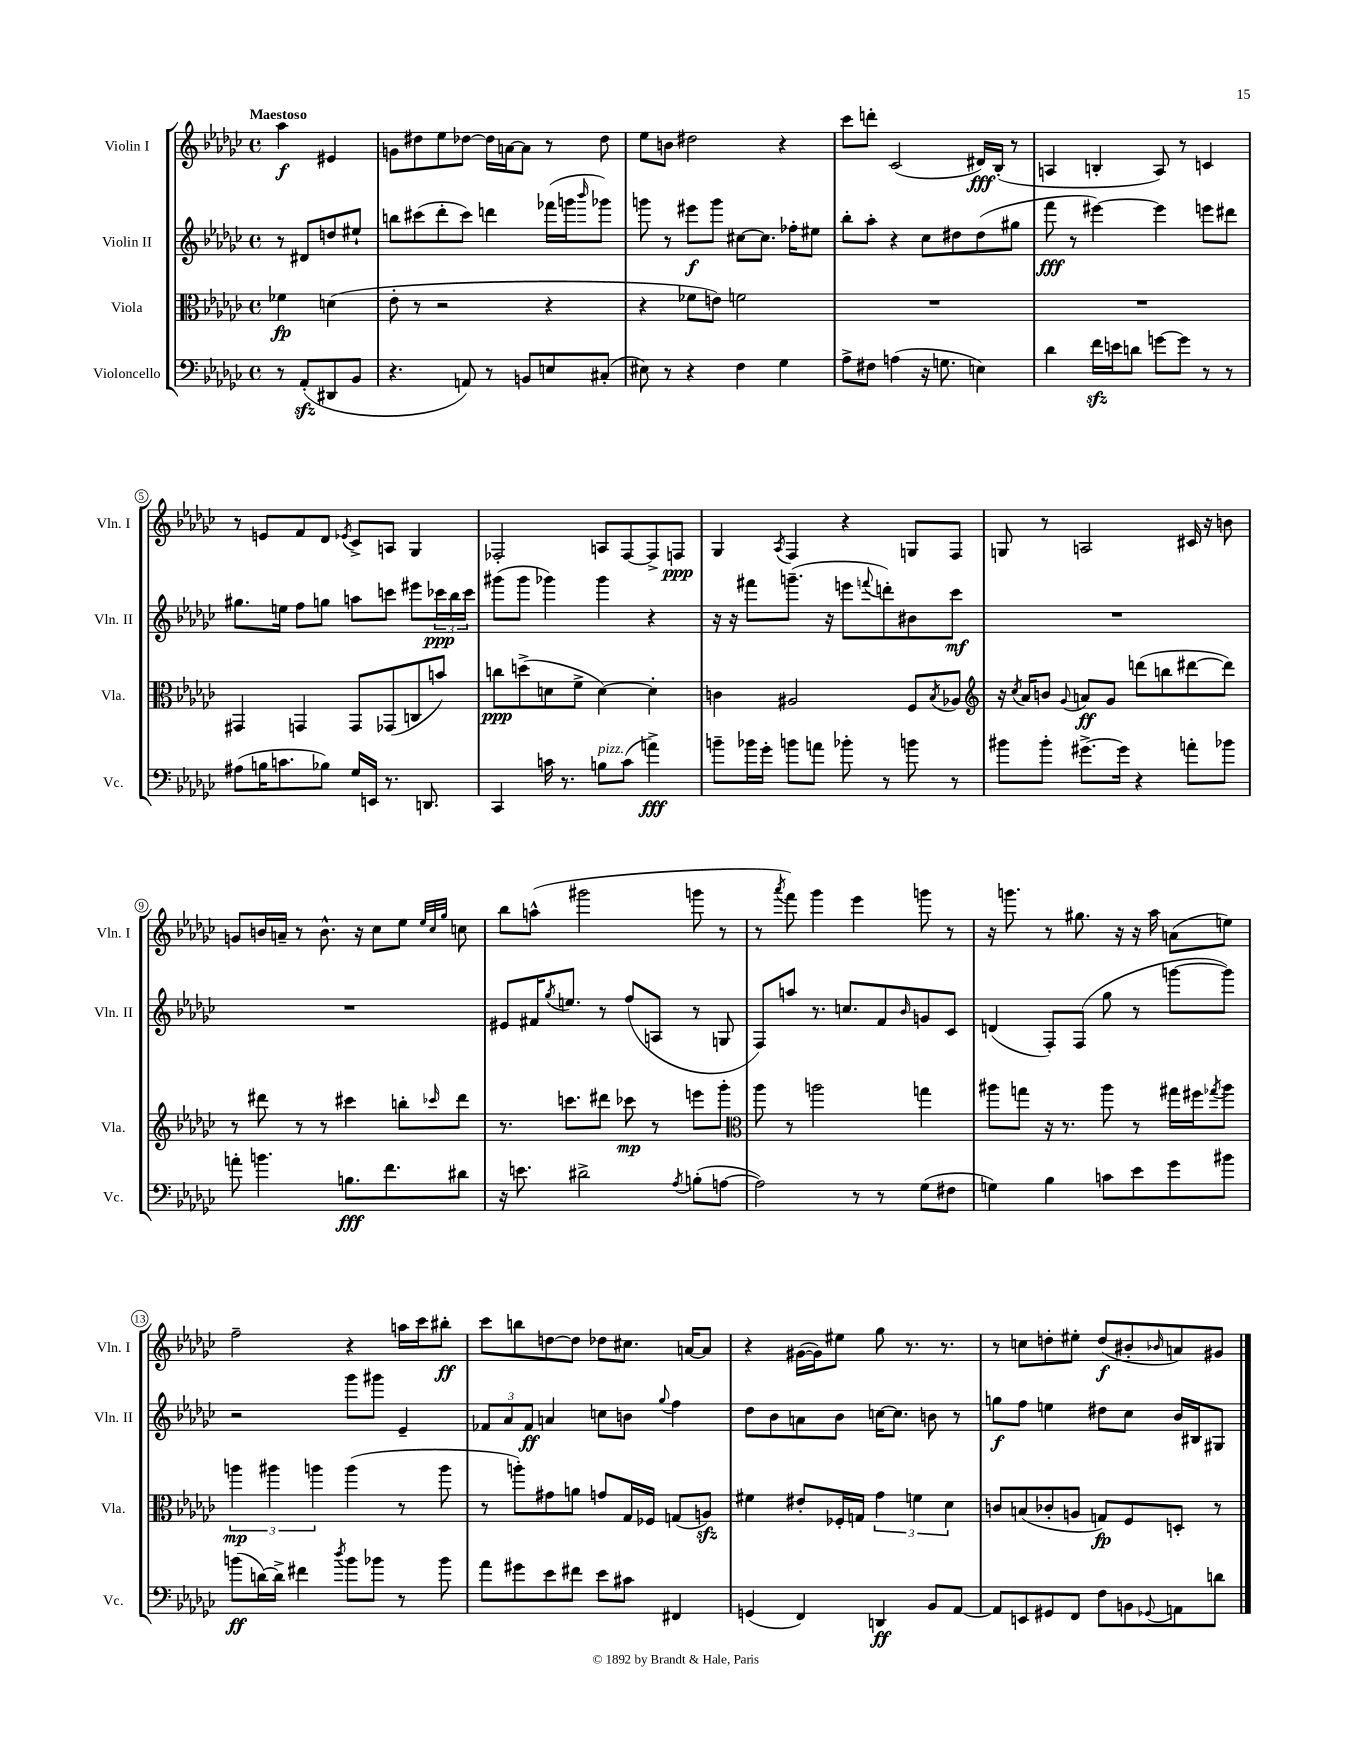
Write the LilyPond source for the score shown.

<<
\new StaffGroup <<
\new Staff = "s0" \with { instrumentName = "Violin I" shortInstrumentName = "Vln. I" } {
    \clef treble \key ges \major \defaultTimeSignature \time 4/4 \partial 2 \tempo "Maestoso"
    aes''4\f eis'4 |
    g'8 dis''8 ees''8 des''8~ des''16 a'16~ a'8 r8 des''8 |
    ees''8 b'8 dis''2 r4 |
    ces'''8 d'''8-. ces'2( dis'16\fff) bes16-.( r8 |
    a4 b4-. a8) r8 c'4 |
    r8 e'8 f'8 des'8 \acciaccatura { ees'8 } ces'8-> a8 ges4 |
    fes2-. a8 fes8~ fes8-> f8\ppp |
    ges4 \acciaccatura { aes8 } f4 r4 g8 f8 |
    g8 r8 a2 cis'16 r16 b'8 |
    g'8 b'16 a'16-- r8 b'8.-^ r16 ces''8 ees''8 \grace { ees''32 ces''32 ges''32 } c''8 |
    bes''8 a''8-^( gis'''2 g'''8 r8 |
    r8 \acciaccatura { aes'''8 } f'''8) ges'''4 ees'''4 g'''8 r8 |
    r16 g'''8. r8 gis''8. r16 r16 aes''16 a'8( e''8) |
    f''2-- r4 a''16 ces'''16 bis''8-.\ff |
    ces'''8 b''8 d''8~ d''8 des''8 cis''8. a'16~ a'8 |
    r4 gis'16~( gis'16) eis''8 ges''8 r8. r8. |
    r8 c''8 d''8-. eis''8-. d''8\f( bis'8-. \grace { bes'16 } a'8) gis'8 \bar "|." |
}
\new Staff = "s1" \with { instrumentName = "Violin II" shortInstrumentName = "Vln. II" } {
    \clef treble \key ges \major \defaultTimeSignature \time 4/4 \partial 2
    r8 dis'8 d''8 eis''8-! |
    b''8 cis'''8( des'''8-. cis'''8) d'''4 fes'''16( g'''16 \grace { bes'''16 } ges'''8) |
    g'''8 r8 eis'''8\f g'''8 cis''8~ cis''8. fes''16-. eis''8 |
    bes''8-. aes''8-. r4 ces''8 dis''8 dis''8( gis''8 |
    f'''8\fff r8 eis'''4~) eis'''4 e'''8 dis'''8 |
    gis''8. e''16 f''8 g''8 a''8 c'''8 eis'''8 \tuplet 3/2 { ces'''16\ppp bes''16 ces'''16 } |
    gis'''8( gis'''8 ges'''4) ges'''4 r4 |
    r16 r16 fis'''8 g'''8.--( r16 e'''8 \appoggiatura { f'''8 } d'''8-.) bis'8 ces'''8\mf |
    R1 |
    R1 |
    eis'8 fis'16 \acciaccatura { ges''8 } e''8. r8 f''8( a8 r8 g8 |
    f8) a''8 r8. c''8. f'8 \grace { bes'16 } g'8 ces'8 |
    d'4( f8-.) f8( ges''8 r8 g'''8~ g'''8) |
    r2 ges'''8 gis'''8 ees'4-- |
    \tuplet 3/2 { fes'8 aes'8 fes'8\ff } a'4 c''8 b'8 \appoggiatura { ges''8 } f''4 |
    des''8 bes'8 a'8 bes'8 c''16~ c''8. b'8 r8 |
    g''8\f f''8 e''4 dis''8 ces''8 bes'16 bis16 gis8 \bar "|." |
}
\new Staff = "s2" \with { instrumentName = "Viola" shortInstrumentName = "Vla." } {
    \clef alto \key ges \major \defaultTimeSignature \time 4/4 \partial 2
    fes'4\fp d'4( |
    ees'8-. r8 r2 r4 |
    r4 fes'8 e'8) f'2 |
    R1 |
    R1 |
    gis,4 g,4 g,8 ges,8( c8 b'8) |
    c''8\ppp d''8->( d'8 f'8-> d'4~) d'4-. |
    c'4 ais2 f8 \acciaccatura { bes8 } aes8 |
    \clef treble r16 \acciaccatura { ces''8 } aes'16 b'8 \appoggiatura { ges'8 } a'8\ff ges'8 d'''8( b''8 dis'''8~ dis'''8) |
    r8 dis'''8 r8 r8 cis'''4 b''8-. \grace { ces'''16 } dis'''8 |
    r8. c'''8. dis'''8 ces'''8\mp r8 e'''8 ges'''8-. |
    \clef alto aes''8 r8 a''2 g''4 |
    ais''8 g''8 r16 r8. ais''8 r8 gis''16 fis''16 \acciaccatura { ges''8 } ais''8 |
    \tuplet 3/2 { a''4\mp ais''4 a''4 } a''4( r8 a''8 |
    r8 a''8-.) gis'8 a'8 g'8 ges16 fes16 g8( a8\sfz) |
    fis'4 eis'8-. fes16-. g16 \tuplet 3/2 { ges'4 f'4 des'4 } |
    c'8 b8( ces'8-. a8 g8\fp) f8 d8-. r8 \bar "|." |
}
\new Staff = "s3" \with { instrumentName = "Violoncello" shortInstrumentName = "Vc." } {
    \clef bass \key ges \major \defaultTimeSignature \time 4/4 \partial 2
    r8 aes,8-.\sfz( dis,8 bes,8 |
    r4. a,8) r8 b,8 e8 cis8-.( |
    eis8) r8 r4 f4 ges4 |
    aes8-> fis8 a4( r16 g8. e4) |
    des'4 f'16\sfz e'16 d'8 g'8~ g'8 r8 r8 |
    ais8( b16 c'8. bes8) ges16 e,16 r8. d,8. |
    ces,4 c'16 r8. b8^\markup { \italic "pizz." } c'8( a'4->\fff) |
    b'8-- bes'16 ges'16-. b'8 a'8 bes'8-. r8 b'8 r8 |
    bis'8 bis'8-. gis'8.~-> gis'16 r4 a'8-. bes'8 |
    a'8-. b'4. b8.\fff f'8. dis'8 |
    r16 e'8. dis'2-> \acciaccatura { aes8 } b8-.( a8~ |
    a2) r8 r8 ges8( fis8 |
    g4) bes4 c'8 ees'8 ges'8 bis'8 |
    b'8\ff( d'16~) d'16-> fis'4 \acciaccatura { des''8 } b'8 bes'8 r8 bes'8 |
    aes'8 gis'8 ees'8 fis'8 ees'8 cis'8 fis,4 |
    g,4( f,4) d,4\ff bes,8 aes,8~ |
    aes,8 e,8 gis,8 f,8 f8 b,8 \appoggiatura { ges,8 } a,8 d'8 \bar "|." |
}
>>
>>
\layout { \context { \Score \override BarNumber.stencil = #(make-stencil-circler 0.1 0.3 ly:text-interface::print) } }
